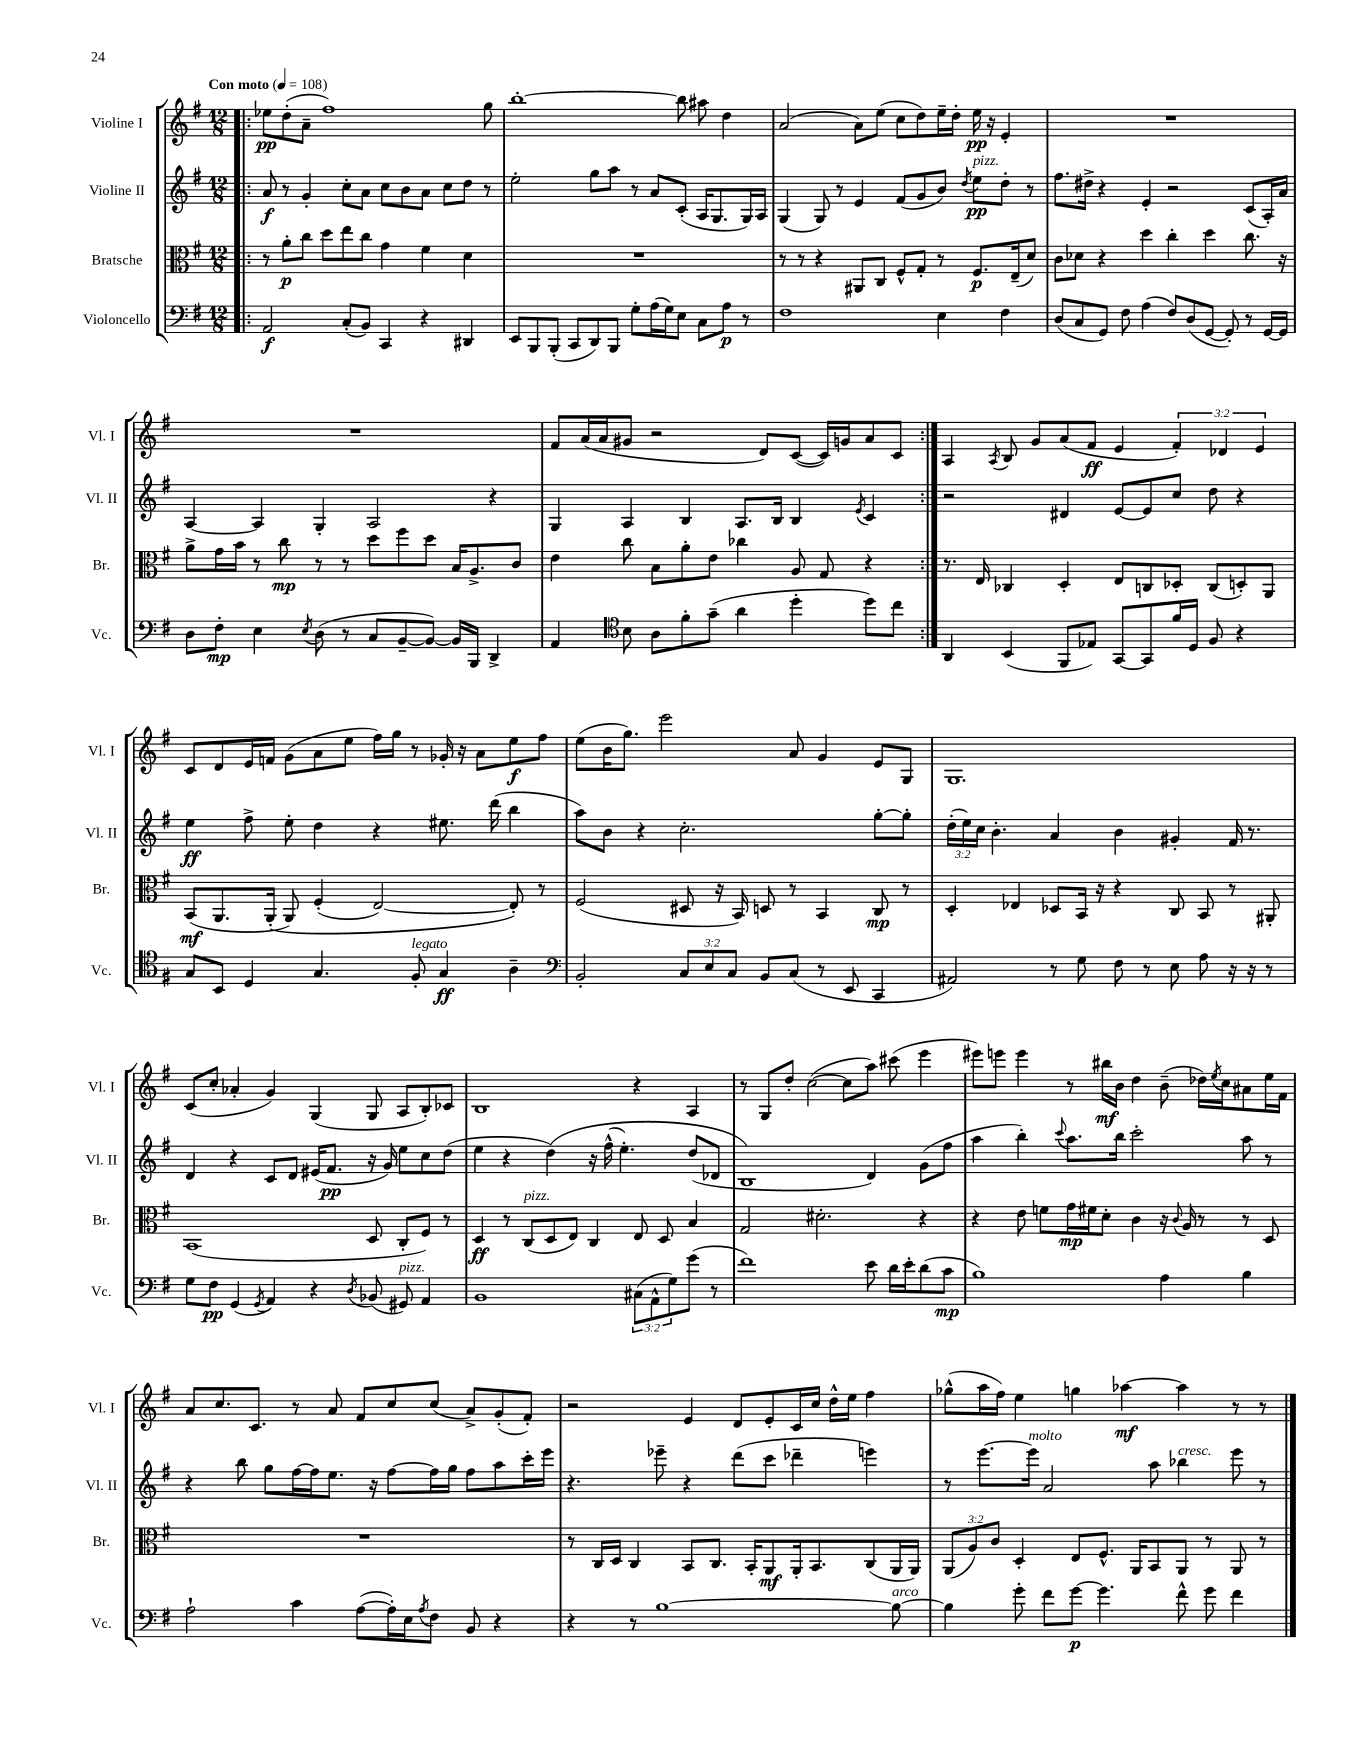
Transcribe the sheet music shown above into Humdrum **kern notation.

**kern	**dynam	**kern	**dynam	**kern	**dynam	**kern	**dynam
*part4	*part4	*part3	*part3	*part2	*part2	*part1	*part1
*staff4	*staff4	*staff3	*staff3	*staff2	*staff2	*staff1	*staff1
*I"Violoncello	*	*I"Bratsche	*	*I"Violine II	*	*I"Violine I	*
*I'Vc.	*	*I'Br.	*	*I'Vl. II	*	*I'Vl. I	*
*clefF4	*	*clefC3	*	*clefG2	*	*clefG2	*
*k[f#]	*	*k[f#]	*	*k[f#]	*	*k[f#]	*
*M12/8	*	*M12/8	*	*M12/8	*	*M12/8	*
*MM108	*	*MM108	*	*MM108	*	*MM108	*
=1!|:	=1!|:	=1!|:	=1!|:	=1!|:	=1!|:	=1!|:	=1!|:
!	!	!	!	!	!	!LO:TX:a:B:t=Con moto	!
2AA/	f	8r	.	8a/	f	8ee-X\L	pp
.	.	8a'\L	p	8r	.	(8dd'\	.
.	.	8cc\J	.	4g'/	.	8a~\J	.
.	.	8dd\L	.	.	.	1ff#)	.
(8C'/L	.	8ee\	.	8cc'\L	.	.	.
8BB/J)	.	8cc\J	.	8a\J	.	.	.
4CC/	.	4g\	.	8cc\L	.	.	.
.	.	.	.	8b\	.	.	.
4r	.	4f#\	.	8a\J	.	.	.
.	.	.	.	8cc\L	.	.	.
4DD#X/	.	4d\	.	8dd\J	.	.	.
.	.	.	.	8r	.	8gg\	.
=2	=2	=2	=2	=2	=2	=2	=2
8EE/L	.	1.r	.	2ee'\	.	[1bb'	.
8BBB/	.	.	.	.	.	.	.
(8BBB'/J	.	.	.	.	.	.	.
8CC/L	.	.	.	.	.	.	.
8DD/)	.	.	.	8gg\L	.	.	.
8BBB/J	.	.	.	8aa\J	.	.	.
8G'\L	.	.	.	8r	.	.	.
(16A\L	.	.	.	8a/L	.	.	.
16G\J)	.	.	.	.	.	.	.
8E\J	.	.	.	(8c'/J	.	8bb\]	.
8C\L	.	.	.	16A/KL	.	8aa#X\	.
.	.	.	.	8.G/	.	.	.
8A\J	p	.	.	.	.	4dd\	.
8r	.	.	.	16G/L)	.	.	.
.	.	.	.	16A/JJ	.	.	.
=3	=3	=3	=3	=3	=3	=3	=3
1F#	.	8r	.	(4G/	.	(2a/	.
.	.	8r	.	.	.	.	.
.	.	4r	.	8G/)	.	.	.
.	.	.	.	8r	.	.	.
.	.	8AA#X/L	.	4e/	.	8a\L)	.
.	.	8C/J	.	.	.	(8ee\J	.
.	.	8F#^^/L	.	(8f#/L	.	8cc\L	.
.	.	8G'/J	.	8g/	.	8dd\)	.
4E\	.	8r	.	8b/J)	.	16ee~\L	.
.	.	.	.	.	.	16dd'\JJ	.
.	.	.	.	8qdd/	.	.	.
!	!	!	!	!LO:TX:a:i:t=pizz.	!	!	!
.	.	8.F#/L	p	8ee\L	pp	16ee\	pp
.	.	.	.	.	.	16r	.
4F#\	.	.	.	8dd'\J	.	4e'/	.
.	.	(16E~/k	.	.	.	.	.
.	.	8d/J)	.	8r	.	.	.
=4	=4	=4	=4	=4	=4	=4	=4
(8D/L	.	8c\L	.	8.ff#\L	.	1.r	.
8C/	.	8d-X\J	.	.	.	.	.
.	.	.	.	16dd#X^\Jk	.	.	.
8GG/J)	.	4r	.	4r	.	.	.
8F#\	.	.	.	.	.	.	.
(4A\	.	4dd\	.	4e'/	.	.	.
8F#/L)	.	4cc'\	.	2r	.	.	.
(8D/	.	.	.	.	.	.	.
[8GG/J	.	4dd\	.	.	.	.	.
8GG'/])	.	.	.	.	.	.	.
8r	.	8.cc\	.	(8c/L	.	.	.
[16GG/LL	.	.	.	16A'/L)	.	.	.
16GG/JJ]	.	16r	.	16a/JJ	.	.	.
!!LO:LB:g=z
=5	=5	=5	=5	=5	=5	=5	=5
8D\L	.	8a^\L	.	[4A/	.	1.r	.
8F#'\J	mp	16g\L	.	.	.	.	.
.	.	16b\JJ	.	.	.	.	.
4E\	.	8r	.	4A/]	.	.	.
.	.	8cc\	mp	.	.	.	.
8qE/	.	.	.	.	.	.	.
(8D\	.	8r	.	4G'/	.	.	.
8r	.	8r	.	.	.	.	.
8C/L	.	8dd\L	.	2A/	.	.	.
[8BB~/	.	8ff#\	.	.	.	.	.
8BB/J_)	.	8dd\J	.	.	.	.	.
16BB/LL]	.	16B/KL	.	.	.	.	.
16BBB/JJ	.	8.A^/	.	.	.	.	.
4DD^/	.	.	.	4r	.	.	.
.	.	8c/J	.	.	.	.	.
=6	=6	=6	=6	=6	=6	=6	=6
4AA/	.	4e\	.	4G/	.	8f#/L	.
.	.	.	.	.	.	(16a/L	.
.	.	.	.	.	.	16a/J	.
*clefC4	*	*	*	*	*	*	*
8B\	.	8cc\	.	4A/	.	8g#X/J	.
8A\L	.	8B\L	.	.	.	2r	.
8f#'\	.	8a'\	.	4B/	.	.	.
(8g~\J	.	8e\J	.	.	.	.	.
4a\	.	4cc-X\	.	8.A/L	.	.	.
.	.	.	.	.	.	8d/L)	.
.	.	.	.	16B/Jk	.	.	.
4dd'\	.	8A/	.	4B/	.	([8c/J	.
.	.	8G/	.	.	.	16c/LL])	.
.	.	.	.	.	.	16gn/J	.
.	.	.	.	8qe/	.	.	.
8dd\L)	.	4r	.	4c/	.	8a/	.
8cc\J	.	.	.	.	.	8c/J	.
=7:|!	=7:|!	=7:|!	=7:|!	=7:|!	=7:|!	=7:|!	=7:|!
4AA/	.	8.r	.	2r	.	4A/	.
.	.	16E/	.	.	.	.	.
.	.	.	.	.	.	8qA/	.
(4BB/	.	4C-X/	.	.	.	8B/	.
.	.	.	.	.	.	8g/L	.
8FF#/L	.	4D'/	.	4d#X/	.	(8a/	.
8E-X/J)	.	.	.	.	.	8f#/J	ff
[8GG/L	.	8E/L	.	[8e/L	.	4e/	.
8GG/]	.	8Cn/	.	8e/]	.	.	.
16f#/L	.	8D-X'/J	.	8cc/J	.	6f#'/)	.
16D/JJ	.	.	.	.	.	.	.
8F#/	.	(8C/L	.	8dd\	.	.	.
.	.	.	.	.	.	6d-X/	.
4r	.	8Dn'/)	.	4r	.	.	.
.	.	.	.	.	.	6e/	.
.	.	8AA/J	.	.	.	.	.
!!LO:LB:g=z
=8	=8	=8	=8	=8	=8	=8	=8
8G/L	.	(8BB/L	mf	4ee\	ff	8c/L	.
8BB/J	.	8.AA/	.	.	.	8d/	.
4D/	.	.	.	8ff#^\	.	16e/L	.
.	.	(16AA'/Jk	.	.	.	16fn/JJ	.
.	.	8AA/)	.	8ee'\	.	(8g\L	.
4.G/	.	(4F#'/	.	4dd\	.	8a\	.
.	.	.	.	.	.	8ee\J	.
.	.	[2E/)	.	4r	.	16ff#\LL)	.
.	.	.	.	.	.	16gg\JJ	.
!LO:TX:a:i:t=legato	!	!	!	!	!	!	!
8F#'/	.	.	.	.	.	8r	.
4G/	ff	.	.	8.ee#X\	.	16g-X'/	.
.	.	.	.	.	.	16r	.
.	.	.	.	.	.	8a\L	.
.	.	.	.	(16ddd\	.	.	.
4A~\	.	8E'/])	.	4bb\	.	8ee\	f
.	.	8r	.	.	.	8ff#\J	.
=9	=9	=9	=9	=9	=9	=9	=9
*clefF4	*	*	*	*	*	*	*
2BB'/	.	(2F#/	.	8aa\L)	.	(8ee\L	.
.	.	.	.	8b\J	.	16b\K	.
.	.	.	.	.	.	8.gg\J)	.
.	.	.	.	4r	.	.	.
.	.	.	.	.	.	2eee\	.
12C/L	.	8D#X/	.	2.cc'\	.	.	.
12E/	.	.	.	.	.	.	.
.	.	16r	.	.	.	.	.
12C/J	.	.	.	.	.	.	.
.	.	16BB/)	.	.	.	.	.
8BB/L	.	8Dn/	.	.	.	.	.
(8C/J	.	8r	.	.	.	8a/	.
8r	.	4BB/	.	.	.	4g/	.
8EE/	.	.	.	.	.	.	.
4CC/	.	8C/	mp	[8gg'\L	.	8e/L	.
.	.	8r	.	8gg'\J]	.	8G/J	.
=10	=10	=10	=10	=10	=10	=10	=10
2AA#X/)	.	4D'/	.	(24dd'\LL	.	1.G	.
.	.	.	.	24ee\)	.	.	.
.	.	.	.	24cc\JJ	.	.	.
.	.	.	.	4.b'\	.	.	.
.	.	4E-X/	.	.	.	.	.
8r	.	8D-X/L	.	4a/	.	.	.
8G\	.	16BB/Jk	.	.	.	.	.
.	.	16r	.	.	.	.	.
8F#\	.	4r	.	4b\	.	.	.
8r	.	.	.	.	.	.	.
8E\	.	8C/	.	4g#X'/	.	.	.
8A\	.	8BB/	.	.	.	.	.
16r	.	8r	.	16f#/	.	.	.
16r	.	.	.	8.r	.	.	.
8r	.	8AA#X'/	.	.	.	.	.
!!LO:LB:g=z
=11	=11	=11	=11	=11	=11	=11	=11
8G\L	.	(1BB	.	4d/	.	(8c/L	.
8F#\J	pp	.	.	.	.	8cc'/J	.
(4GG/	.	.	.	4r	.	4a-X'/	.
8qGG/	.	.	.	.	.	.	.
4AA/)	.	.	.	8c/L	.	4g/)	.
.	.	.	.	8d/J	.	.	.
4r	.	.	.	(16e#X/KL	.	(4G/	.
.	.	.	.	8.f#/J	pp	.	.
8qD/	.	.	.	.	.	.	.
(8BB-X/	.	8D/	.	16r	.	8G/	.
.	.	.	.	16g/)	.	.	.
!LO:TX:a:i:t=pizz.	!	!	!	!	!	!	!
8GG#X/)	.	8C'/L	.	8ee\L	.	8A/L	.
4AA/	.	8F#/J)	.	8cc\	.	8B'/)	.
.	.	8r	.	(8dd\J	.	8c-X/J	.
=12	=12	=12	=12	=12	=12	=12	=12
1BB	.	4D/	ff	4ee\	.	1B	.
.	.	8r	.	4r	.	.	.
!	!	!LO:TX:a:i:t=pizz.	!	!	!	!	!
.	.	(8C/L	.	.	.	.	.
.	.	8D/	.	(4dd\)	.	.	.
.	.	8E/J)	.	.	.	.	.
.	.	4C/	.	16r	.	.	.
.	.	.	.	(16ff#^^\	.	.	.
.	.	.	.	4.ee'\)	.	.	.
(12C#X\L	.	8E/	.	.	.	4r	.
12AA^^\	.	.	.	.	.	.	.
.	.	8D/	.	.	.	.	.
12G\)	.	.	.	.	.	.	.
(8g\J	.	4B/	.	(8dd/L	.	4A/	.
8r	.	.	.	8d-X/J	.	.	.
=13	=13	=13	=13	=13	=13	=13	=13
1f#)	.	2G/	.	1B)	.	8r	.
.	.	.	.	.	.	8G/L	.
.	.	.	.	.	.	8dd'/J	.
.	.	.	.	.	.	([2cc\	.
.	.	2.d#X'\	.	.	.	.	.
.	.	.	.	.	.	8cc\L]	.
8e\	.	.	.	4d/)	.	8aa\J)	.
16d\LL	.	.	.	.	.	(8ccc#X\	.
16e'\J	.	.	.	.	.	.	.
(8d\	.	4r	.	(8g\L	.	4eee\	.
8c\J	mp	.	.	8ff#\J	.	.	.
=14	=14	=14	=14	=14	=14	=14	=14
1B)	.	4r	.	4aa\	.	8eee#X\L)	.
.	.	.	.	.	.	8eeen\J	.
.	.	8e\	.	4bb'\)	.	4eee\	.
.	.	8fn\L	.	.	.	.	.
.	.	.	.	8qqccc/	.	.	.
.	.	16g\L	mp	8.aa\L	.	8r	.
.	.	16f#X\J	.	.	.	.	.
.	.	8d'\J	.	.	.	16bb#X\LL	mf
.	.	.	.	16bb\Jk	.	16b\JJ	.
.	.	4c\	.	2ccc'\	.	4dd\	.
4A\	.	16r	.	.	.	(8b~\	.
.	.	8qqc/	.	.	.	.	.
.	.	16A/	.	.	.	.	.
.	.	8r	.	.	.	16dd-X\LL)	.
.	.	.	.	.	.	8qee/	.
.	.	.	.	.	.	16cc\J	.
4B\	.	8r	.	8aa\	.	8a#X\	.
.	.	8D/	.	8r	.	16ee\L	.
.	.	.	.	.	.	16f#\JJ	.
!!LO:LB:g=z
=15	=15	=15	=15	=15	=15	=15	=15
2A`\	.	1.r	.	4r	.	8a/L	.
.	.	.	.	.	.	8.cc/	.
.	.	.	.	8bb\	.	.	.
.	.	.	.	.	.	8.c/J	.
.	.	.	.	8gg\L	.	.	.
4c\	.	.	.	[16ff#\L	.	8r	.
.	.	.	.	16ff#\J]	.	.	.
.	.	.	.	8.ee\J	.	8a/	.
([8A\L	.	.	.	.	.	8f#/L	.
.	.	.	.	16r	.	.	.
16A'\L])	.	.	.	[8ff#\L	.	8cc/	.
16E\J	.	.	.	.	.	.	.
8qA/	.	.	.	.	.	.	.
8F#\J	.	.	.	16ff#\L]	.	(8cc/J	.
.	.	.	.	16gg\JJ	.	.	.
8BB/	.	.	.	8ff#\L	.	8a^/L)	.
4r	.	.	.	8aa\	.	(8g'/	.
.	.	.	.	16ccc'\L	.	8f#'/J)	.
.	.	.	.	16eee\JJ	.	.	.
=16	=16	=16	=16	=16	=16	=16	=16
4r	.	8r	.	4.r	.	2r	.
.	.	16C/LL	.	.	.	.	.
.	.	16D/JJ	.	.	.	.	.
8r	.	4C/	.	.	.	.	.
[1B	.	.	.	8eee-X~\	.	.	.
.	.	8BB/L	.	4r	.	4e/	.
.	.	8.C/J	.	.	.	.	.
.	.	.	.	(8ddd\L	.	8d/L	.
.	.	16BB'/KL	.	.	.	.	.
.	.	8AA/	mf	8ccc\J	.	8e'/	.
.	.	16AA'/k	.	4ddd-X~\	.	16c/L	.
.	.	8.BB/	.	.	.	16cc/JJ	.
.	.	.	.	.	.	16dd^^\LL	.
.	.	.	.	.	.	16ee\JJ	.
.	.	(8C/	.	4eeen\)	.	4ff#\	.
!LO:TX:a:i:t=arco	!	!	!	!	!	!	!
8B\_	.	16AA/L	.	.	.	.	.
.	.	16AA/JJ)	.	.	.	.	.
=17	=17	=17	=17	=17	=17	=17	=17
4B\]	.	(12AA/L	.	8r	.	(8gg-X^^\L	.
.	.	12A/)	.	.	.	.	.
.	.	.	.	[8.eee\L	.	16aa\L	.
.	.	12c/J	.	.	.	.	.
.	.	.	.	.	.	16ff#\JJ)	.
8g'\	.	4D'/	.	.	.	4ee\	.
!	!	!	!	!LO:TX:a:i:t=molto	!	!	!
.	.	.	.	16eee\Jk]	.	.	.
8f#\L	.	.	.	2a/	.	.	.
[8g\J	p	8E/L	.	.	.	4ggn\	.
4.g\]	.	8.F#^^/J	.	.	.	.	.
.	.	.	.	.	.	[4aa-X\	mf
.	.	16AA/KL	.	.	.	.	.
.	.	8BB/	.	8aa\	.	.	.
!	!	!	!	!LO:TX:a:i:t=cresc.	!	!	!
8f#^^\	.	8AA/J	.	4bb-X\	.	4aa-\]	.
8g\	.	8r	.	.	.	.	.
4f#\	.	8AA/	.	8eee\	.	8r	.
.	.	8r	.	8r	.	8r	.
==	==	==	==	==	==	==	==
*-	*-	*-	*-	*-	*-	*-	*-
